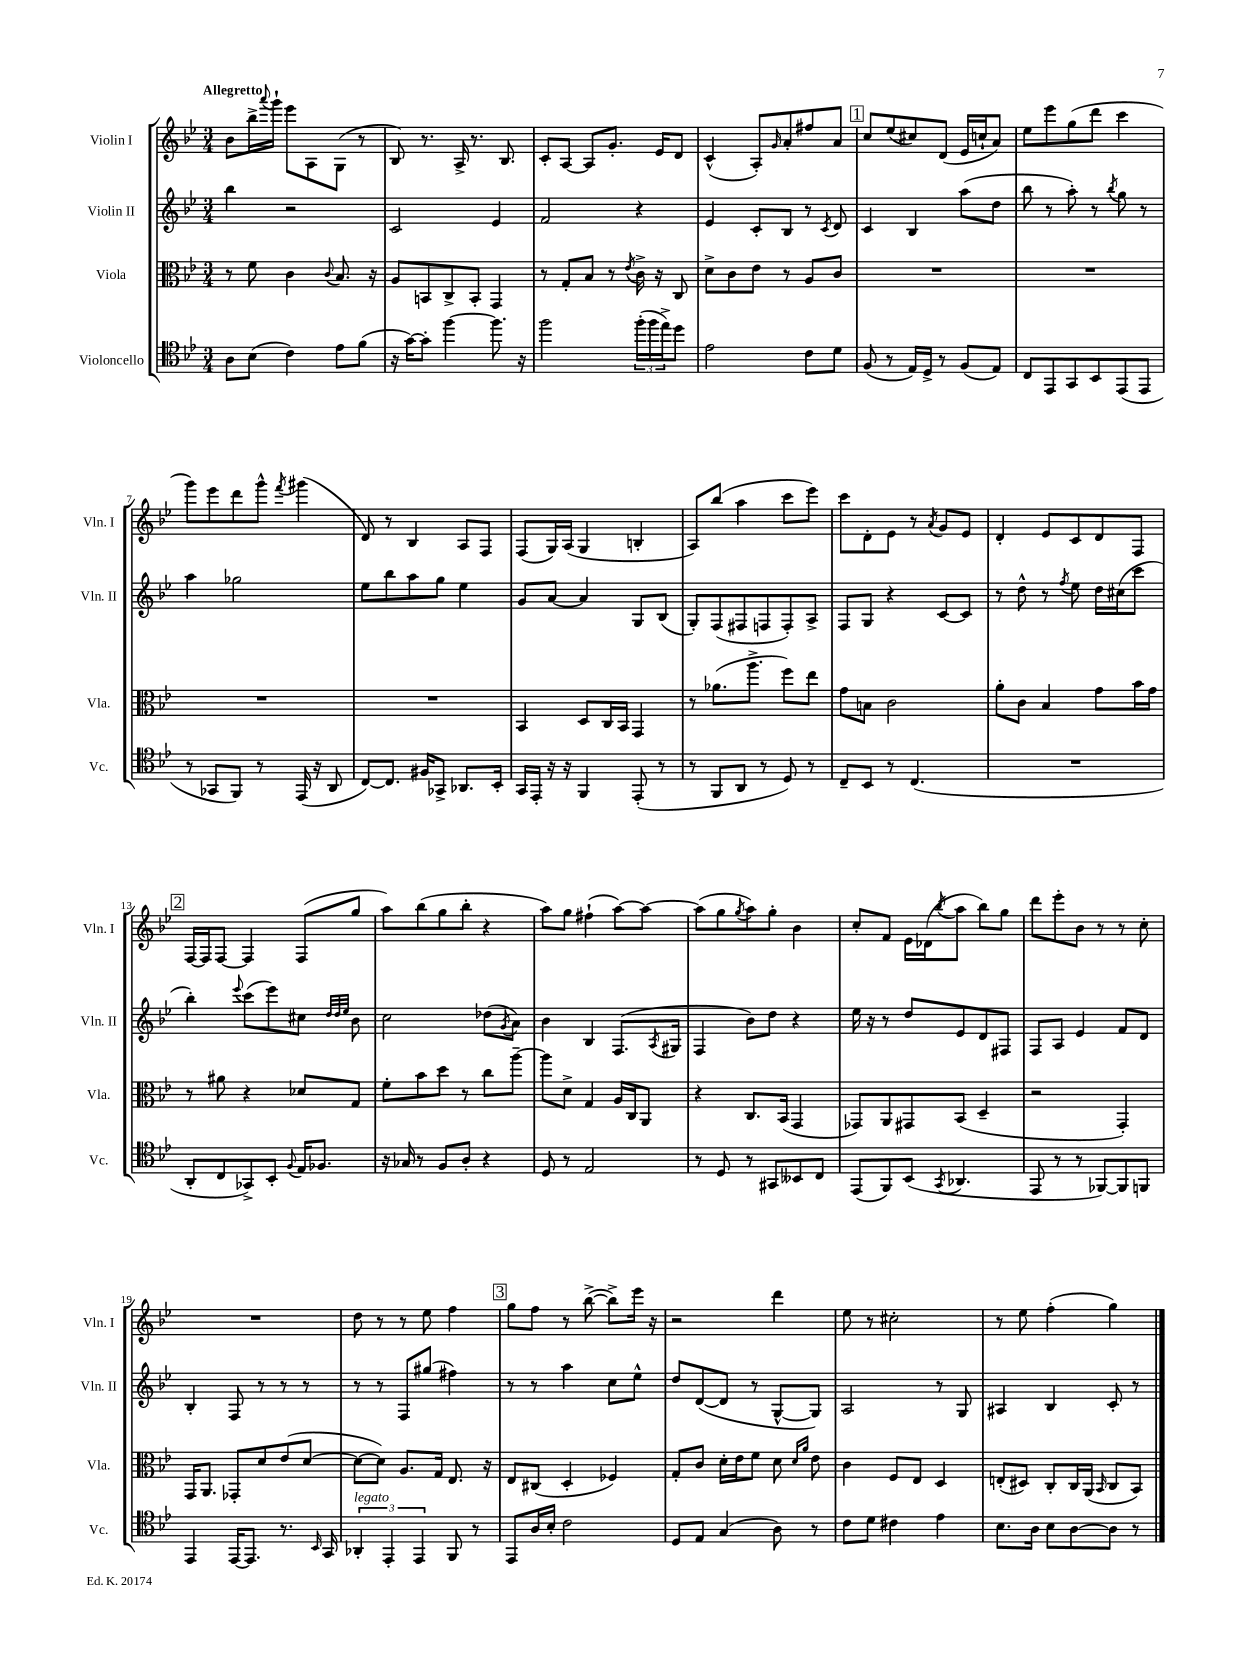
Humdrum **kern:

**kern	**kern	**kern	**kern
*staff4	*staff3	*staff2	*staff1
*clefC4	*clefC3	*clefG2	*clefG2
*k[b-e-]	*k[b-e-]	*k[b-e-]	*k[b-e-]
*M3/4	*M3/4	*M3/4	*M3/4
8A	8r	4bb-	8b-
(8B-	8f	.	16bb-^
.	.	.	8qqaaa
.	.	.	16ggg`
4c)	4c	2r	8eee-
.	.	.	8A
.	8qqc	.	.
8e-	8.B-	.	(8G
(8f	.	.	8r
.	16r	.	.
=	=	=	=
16r	8A	2c	8B-)
[16g)	.	.	.
8g']	8BB	.	8.r
[4ff	8C^	.	.
.	.	.	16A^
.	8BB'	.	8.r
8.ff]	4GG	4e-	.
.	.	.	8.B-
16r	.	.	.
=	=	=	=
2ff	8r	2f	8c'
.	8G'	.	[8A
.	8B-	.	8A]
.	8r	.	8.g'
.	8qe-	.	.
(24ff'	16c^	4r	.
24ff	.	.	.
.	16r	.	16e-
24ee-^)	.	.	.
8dd	8C	.	8d
=	=	=	=
2e-	8d^	4e-	(4c^^
.	8c	.	.
.	8e-	8c'	8A')
.	.	.	16qqg
.	8r	8B-	8a'
8c	8A	8r	8ff#
.	.	8qc	.
8d	8c	8d	8a
=	=	=	=
(8F	2.r	4c	8cc
8r	.	.	(8ee-
16E-)	.	4B-	8cc#)
16D^	.	.	.
8r	.	.	(8d
(8F	.	(8aa	16e-
.	.	.	16cc`
8E-)	.	8dd	8a)
=	=	=	=
8C	2.r	8bb-	8ee-
8EE-	.	8r	8eee-
8GG	.	8aa')	(8gg
8BB-	.	8r	8ddd
.	.	8qbb-	.
(8EE-	.	8gg	4ccc
8EE-	.	8r	.
=	=	=	=
8r	2.r	4aa	8ggg)
8GG-	.	.	8eee-
8FF)	.	2gg-	8ddd
8r	.	.	8ggg^^
.	.	.	8qfff
(16EE-	.	.	(4ggg#
16r	.	.	.
8AA	.	.	.
=	=	=	=
[8C)	2.r	8ee-	8d)
8.C]	.	8bb-	8r
.	.	8aa	4B-
16F#	.	.	.
8GG-^	.	8gg	.
8.AA-	.	4ee-	8A
.	.	.	8F
16BB-'	.	.	.
=	=	=	=
16GG	4BB-	8g	(8F
16EE-'	.	.	.
16r	.	[8a	16G)
16r	.	.	(16A
4FF	8D	4a]	4G
.	16C	.	.
.	16BB-	.	.
(8EE-'	4GG	8G	4B'
8r	.	(8B-	.
=	=	=	=
8r	8r	8G')	8A)
8FF	(8.a-	(8F	(8bb-
8AA	.	8F#	4aa
.	8.aa^	.	.
8r	.	8F	.
8D)	8ff)	8F')	8ccc
8r	8ee-	8A^	8eee-)
=	=	=	=
8C~	8g	8F	8ccc
8BB-	8B	8G	8d'
8r	2c	4r	8e-
(4.C	.	.	8r
.	.	.	8qa
.	.	[8c	8g
.	.	8c]	8e-
=	=	=	=
2.r	8a'	8r	4d'
.	8c	8dd^^	.
.	4B-	8r	8e-
.	.	8qff	.
.	.	8ee-	8c
.	8g	16dd	8d
.	.	(16cc#	.
.	16b-	8ccc	8F
.	16g	.	.
=	=	=	=
8AA'	8r	4bb-')	[16F
.	.	.	16F]
8C	8a#	.	[8F
.	.	8qqeee-	.
8GG-^)	4r	(8ccc	4F]
8BB-'	.	8eee-)	.
8qqF	.	.	.
16E-	8d-	8cc#	(8F
8.F-	.	.	.
.	.	32qqdd	.
.	.	32qqdd	.
.	.	32qqee-	.
.	8G	8b-	8gg
=	=	=	=
16r	8f'	2cc	8aa)
16G-	.	.	.
8r	8b-	.	(8bb-
8F	8dd	.	8gg
8A'	8r	.	8bb-'
4r	8cc	(8dd-	4r
.	.	8qg	.
.	[8aa~	8a)	.
=	=	=	=
8D	8aa]	4b-	8aa)
8r	8d^	.	8gg
2E-	4G	4B-	(4ff#`
.	16A	(8.F	[8aa)
.	16C	.	.
.	8AA	.	8aa_
.	.	8qA	.
.	.	16G#	.
=	=	=	=
8r	4r	4F	(8aa]
8D	.	.	8gg
.	.	.	8qgg
8r	8.C	8b-)	8aa)
8GG#	.	8dd	8gg'
.	(16BB-	.	.
8BB--	4GG	4r	4b-
8C	.	.	.
=	=	=	=
(8EE-	8GG-)	16ee-	8cc'
.	.	16r	.
8FF)	8AA	8r	8f
(8BB-	8GG#	8dd	16e-
.	.	.	(16d-
8qGG	.	.	8qbb-
4.AA-	(8BB-	8e-	8aa
.	4D~	8d	8bb-)
.	.	8F#	8gg
=	=	=	=
8EE-	2r	8F	8ddd
8r	.	8A	8eee-'
8r	.	4e-	8b-
[8FF-)	.	.	8r
8FF-]	4GG')	8f	8r
8FF	.	8d	8cc'
=	=	=	=
4EE-	16GG	4B-'	2.r
.	8.AA	.	.
[16EE-	8GG-'	8F	.
8.EE-]	.	.	.
.	8d	8r	.
8.r	(8e-	8r	.
.	[8d	8r	.
16qqBB-	.	.	.
16GG	.	.	.
=	=	=	=
6AA-'	8d_	8r	8dd
.	8d])	8r	8r
6EE-'	.	.	.
.	8.A	8F	8r
6EE-	.	.	.
.	.	(8gg#	8ee-
.	16G	.	.
8FF	8.E-	4ff#)	4ff
8r	.	.	.
.	16r	.	.
=	=	=	=
8EE-	8E-	8r	8gg
16A	(8C#	8r	8ff
16B-'	.	.	.
2c	4D'	4aa	8r
.	.	.	([8bb-^
.	4F-)	8cc	8bb-^])
.	.	8ee-^^	16eee-
.	.	.	16r
=	=	=	=
8D	8G'	8dd	2r
8E-	8c	([8d	.
(4G	16d'	8d]	.
.	16e-	.	.
.	8f	8r	.
8A)	8d	[8G^^	4ddd
.	16qqd	.	.
.	16qqa	.	.
8r	8e-	8G])	.
=	=	=	=
8c	4c	2A	8ee-
8d	.	.	8r
4c#	8F	.	2cc#'
.	8E-	.	.
4e-	4D	8r	.
.	.	8G	.
=	=	=	=
8.B-	(8E'	4A#	8r
.	8D#)	.	8ee-
16A	.	.	.
8B-	8C'	4B-	(4ff'
[8A	16C	.	.
.	(16AA	.	.
.	16qqBB-	.	.
8A]	8C	8c'	4gg)
8r	8BB-)	8r	.
==	==	==	==
*-	*-	*-	*-
